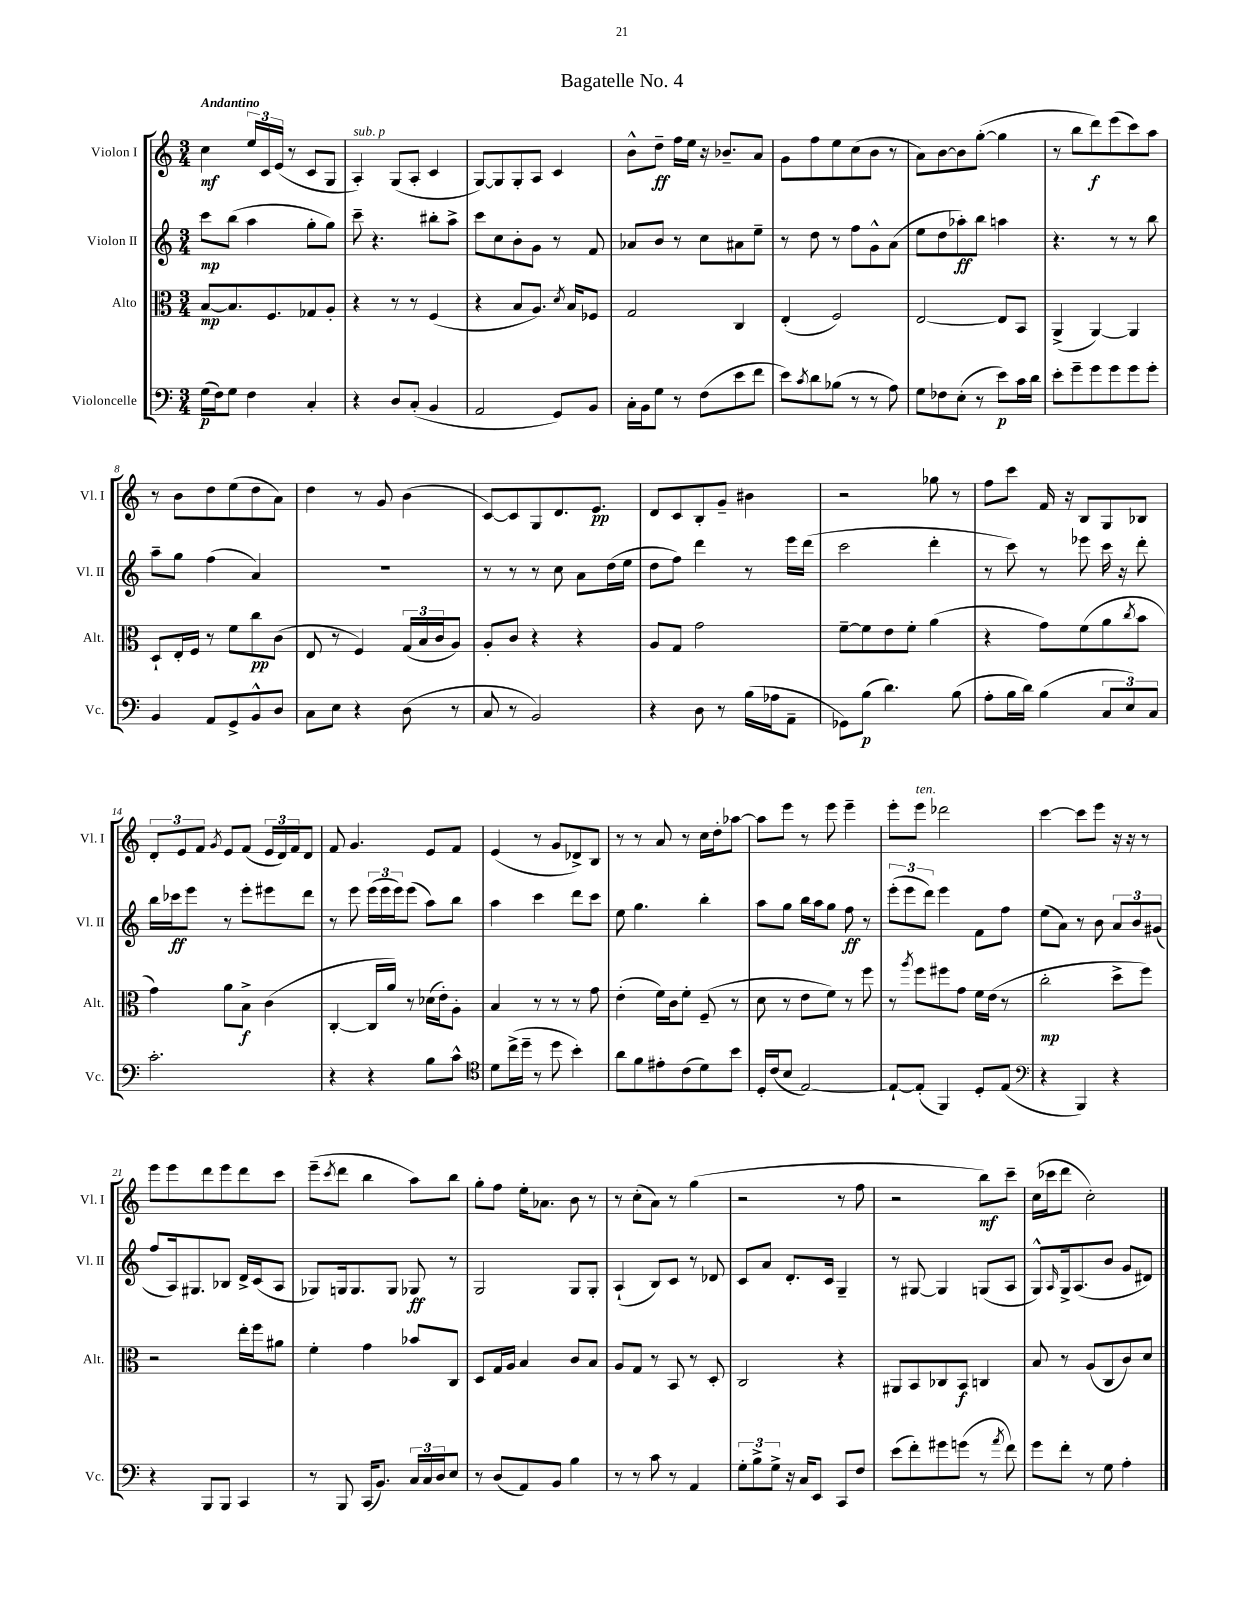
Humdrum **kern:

**kern	**kern	**kern	**kern
*staff4	*staff3	*staff2	*staff1
*clefF4	*clefC3	*clefG2	*clefG2
*k[]	*k[]	*k[]	*k[]
*M3/4	*M3/4	*M3/4	*M3/4
(16G	[8B	8ccc	4cc
16F)	.	.	.
8G	8.B]	(8bb	.
4F	.	4aa	24ee
.	.	.	24c
.	8.F	.	.
.	.	.	(24e
.	.	.	8r
4C'	8G-	8gg'	8c
.	8A'	8gg)	8G
=	=	=	=
4r	4r	8ccc~	4A')
.	.	4.r	.
8D	8r	.	(8G
(8C'	8r	.	8A'
4BB	(4F	8bb#'	4c
.	.	8aa^	.
=	=	=	=
2AA	4r	8ccc	[8G)
.	.	8cc	8G]
.	8B	8b'	8G'
.	8.A)	8g	8A
8GG)	.	8r	4c
.	8qd	.	.
.	16B	.	.
8BB	8F-	8f	.
=	=	=	=
16C'	2G	8a-	8b^^
16BB	.	.	.
8G	.	8b	8dd~
8r	.	8r	16ff
.	.	.	16ee
(8F	.	8cc	16r
.	.	.	8.b-~
8e	4C	8a#	.
8f	.	8ee~	8a
=	=	=	=
8e)	(4E'	8r	8g
8qc	.	.	.
8d	.	8dd	8ff
(8B-	2F)	8r	8ee
8r	.	8ff	(8cc
8r	.	8g^^	8b
8A)	.	(8a	8r
=	=	=	=
8G	[2E	8ee	8a)
8F-	.	8dd	[8b
(8E'	.	8aa-')	8b]
8r	.	8bb	([8gg'
8e)	8E]	4aa	4gg]
16c	8BB	.	.
16d	.	.	.
=	=	=	=
8e'	(4AA^	4.r	8r
8g~	.	.	8bb
8g	[4AA)	.	8ddd)
8g	.	8r	(8eee
8g	4AA]	8r	8ccc)
8g'	.	8bb	8aa
=	=	=	=
4BB	8D`	8aa~	8r
.	16E'	8gg	8b
.	16F	.	.
8AA	8r	(4ff	8dd
8GG^	8f	.	(8ee
8BB^^	8cc	4a)	8dd
8D	(8c	.	8a)
=	=	=	=
8C	8E	2.r	4dd
8E	8r	.	.
4r	4F)	.	8r
.	.	.	8g
(8D	(24G	.	(4b
.	24B	.	.
.	24c	.	.
8r	8A)	.	.
=	=	=	=
8C	8A'	8r	[8c)
8r	8c	8r	8c]
2BB)	4r	8r	8G
.	.	8cc	8.d
.	4r	8a	.
.	.	.	8.e
.	.	(16dd	.
.	.	16ee	.
=	=	=	=
4r	8A	8dd	8d
.	8G	8ff)	8c
8D	2g	4ddd	8B'
8r	.	.	8g~
(16B	.	8r	4b#
16A-	.	.	.
8AA~	.	16eee	.
.	.	(16ddd	.
=	=	=	=
8GG-)	[8f~	2ccc	2r
(8B	8f]	.	.
4.d)	8e	.	.
.	8f'	.	.
.	(4a	4ddd'	8gg-
(8B	.	.	8r
=	=	=	=
8A'	4r	8r	8ff
16B	.	8ccc)	8ccc
16d)	.	.	.
(4B	8g)	8r	16f
.	.	.	16r
.	(8f	8eee-	8B
12C	8a	16ccc	8G
.	.	16r	.
12E)	.	.	.
.	8qcc	.	.
.	8b	8ddd'	8B-
12C	.	.	.
=	=	=	=
2.c'	4g)	16bb	12d'
.	.	16ccc-	.
.	.	.	12e
.	.	8eee	.
.	.	.	12f
.	.	.	8qg
.	8a	8r	8e
.	8B^	8eee'	(8f
.	(4c	8eee#	24e
.	.	.	24d)
.	.	.	24f
.	.	8ddd	8d
=	=	=	=
4r	[4C'	8r	8f
.	.	8eee	4.g
4r	16C]	(24eee	.
.	.	24eee	.
.	16a)	.	.
.	.	24eee)	.
.	8r	(8eee	.
8B	(16d-	8aa)	8e
.	16e')	.	.
8c^^	8A'	8bb	8f
=	=	=	=
*clefC4	*	*	*
8d	4B	4aa	(4e
(16cc^	.	.	.
16dd~	.	.	.
8r	8r	4ccc	8r
8dd	8r	.	8g
4b')	8r	8ddd	8d-^)
.	8g	8ccc	8B
=	=	=	=
8a	(4e'	8ee	8r
8f	.	4.gg	8r
8e#'	16f)	.	8a
.	16c	.	.
(8c	8f'	.	8r
8d)	(8F~	4bb'	16cc
.	.	.	16dd'
8b	8r	.	[8aa-
=	=	=	=
16D'	8d	8aa	8aa-]
(16c	.	.	.
8B	8r	8gg	8eee
[2E)	8e	16bb	8r
.	.	16aa	.
.	8f)	8gg	8eee
.	8r	8ff	4eee~
.	8ff	8r	.
=	=	=	=
8E`_	8r	(12eee'	8eee'
.	.	12eee	.
.	8qaa	.	.
(8E']	8ff	.	8eee
.	.	12ddd)	.
4FF)	8ff#	4eee	2ddd-
.	8g	.	.
8D'	16f	8f	.
.	(16e	.	.
(8E	8r	8ff	.
=	=	=	=
*clefF4	*	*	*
4r	2cc'	(8ee	[4ccc
.	.	8a)	.
4BBB)	.	8r	8ccc]
.	.	8b	8eee
4r	8dd^	12a	16r
.	.	.	16r
.	.	12b	.
.	8ff)	.	8r
.	.	(12g#	.
=	=	=	=
4r	2r	8ff	8eee
.	.	16A)	8eee
.	.	8.G#	.
8BBB	.	.	8ddd
8BBB	.	8B-	8eee
4CC	16ee'	16d^	8ddd
.	16ff	(16c	.
.	8a#	8A	8ccc
=	=	=	=
8r	4f'	8G-)	(8eee~
.	.	.	8qccc
8BBB	.	16G	8ddd
.	.	8.G	.
(16CC	4g	.	4bb
8.BB)	.	.	.
.	.	8G	.
24C	8b-	8G-	8aa)
24C	.	.	.
24D	.	.	.
8E	8C	8r	8bb
=	=	=	=
8r	8D	2G	8gg'
(8D	16G	.	8ff
.	16A	.	.
8AA)	4B	.	16ee'
.	.	.	8.a-
8BB	.	.	.
4B	8c	8G	8b
.	8B	8G'	8r
=	=	=	=
8r	8A	(4A`	8r
8r	8G	.	(8cc'
8c	8r	8B)	8a)
8r	8BB	8c	8r
4AA	8r	8r	(4gg
.	8D'	8d-	.
=	=	=	=
12G'	2C	8c	2r
12B^	.	.	.
.	.	8a	.
12G^	.	.	.
16r	.	8.d'	.
16C	.	.	.
8EE	.	.	.
.	.	16c	.
8CC	4r	4G~	8r
8F	.	.	8ff
=	=	=	=
(8e	8AA#	8r	2r
8f')	8BB	[8G#	.
8g#	8C-	4G#]	.
(8g	8BB	.	.
8r	4C	(8G	8bb)
8qa	.	.	.
8f)	.	8A	8ccc~
=	=	=	=
8g	8B	8G^^)	(16cc
.	.	.	16ccc-
.	.	16qqA	.
8f'	8r	16G^	8ddd
.	.	(8.A	.
8r	(8A	.	2cc')
8G	8C	8b	.
4A'	8c)	8g	.
.	8d	8d#)	.
==	==	==	==
*-	*-	*-	*-
